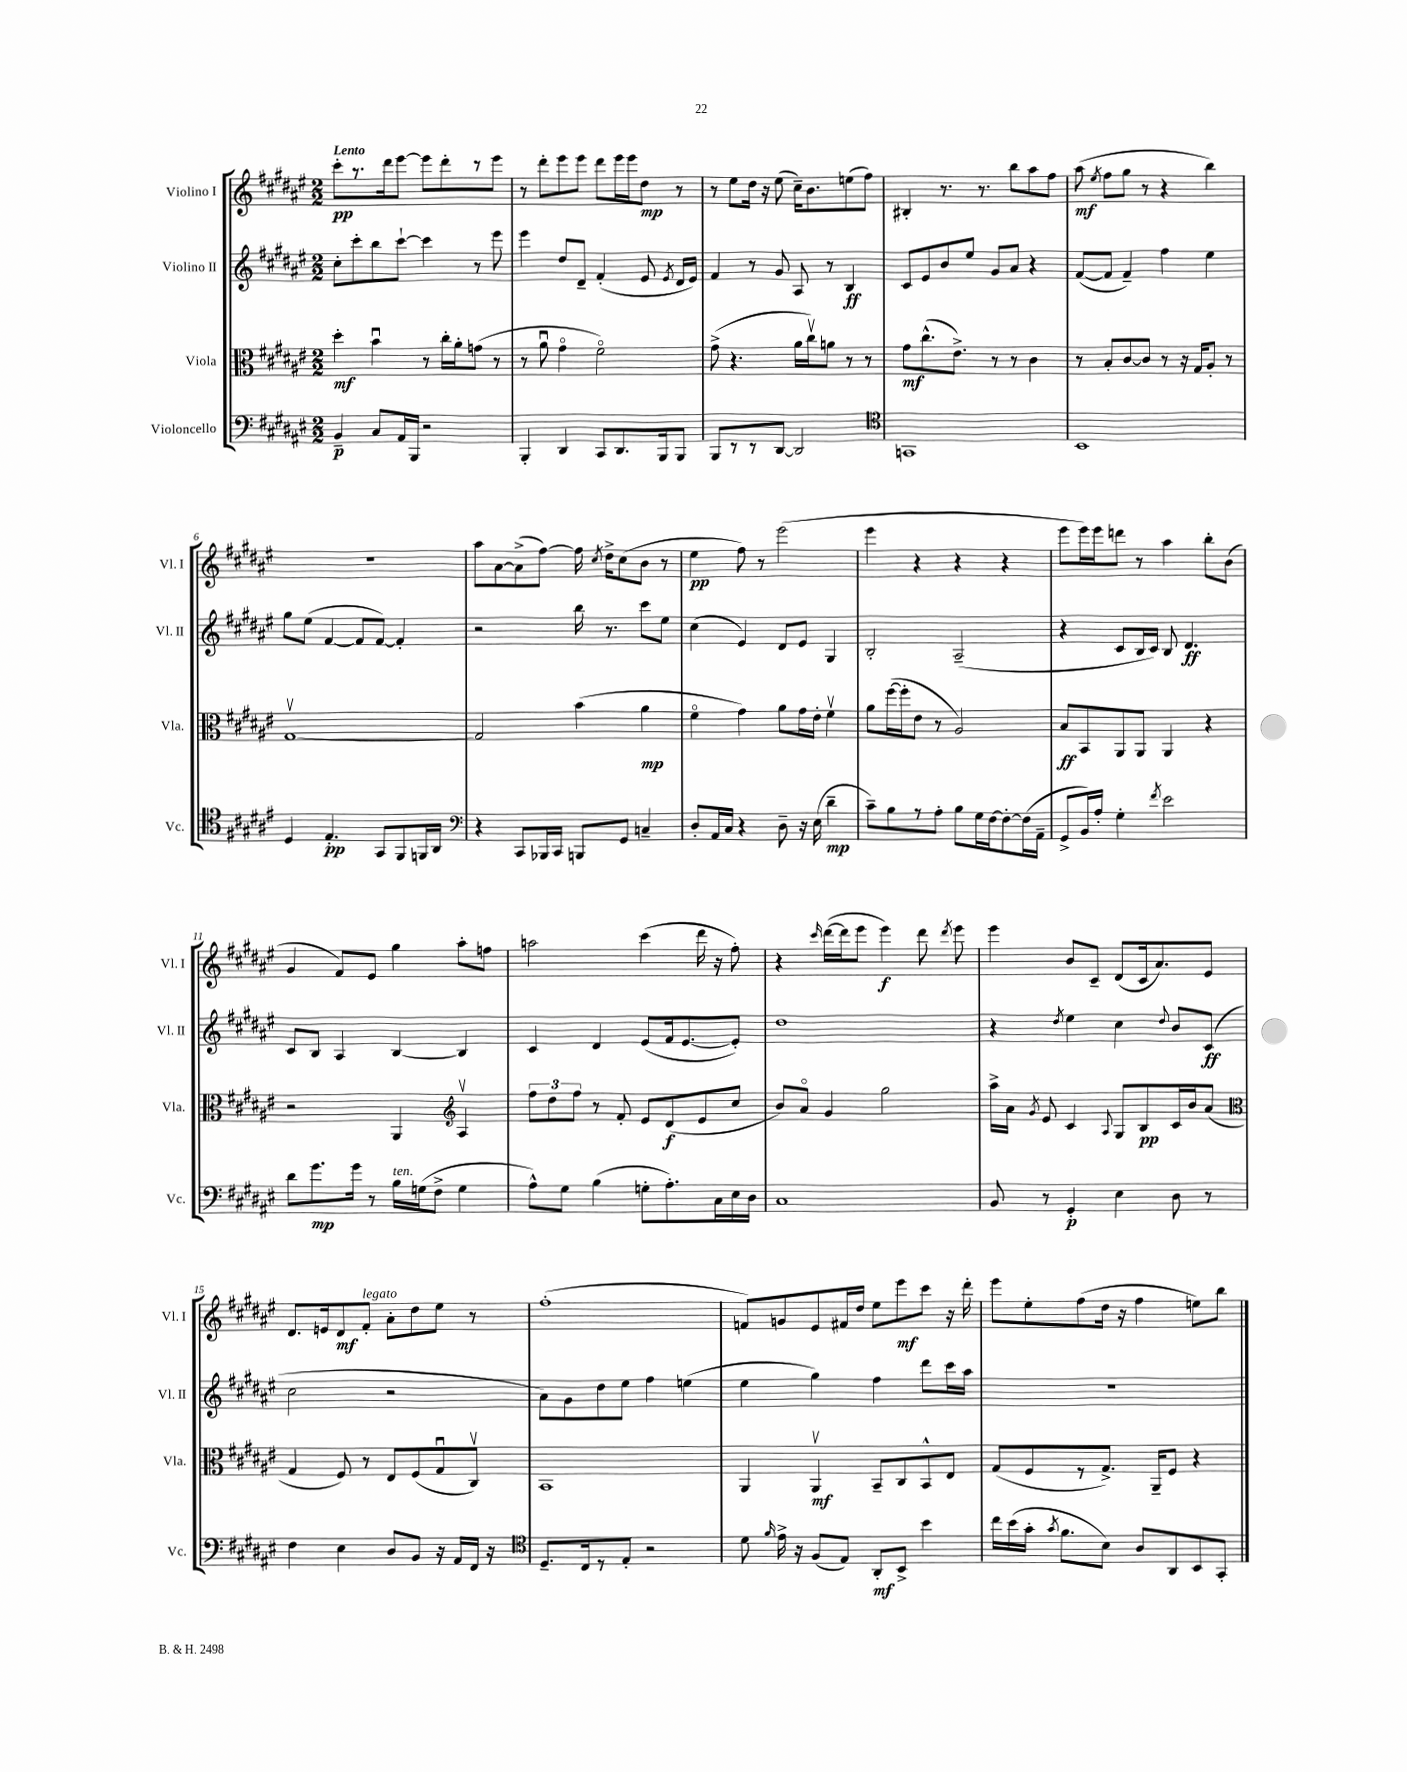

**kern	**dynam	**kern	**dynam	**kern	**dynam	**kern	**dynam
*part4	*part4	*part3	*part3	*part2	*part2	*part1	*part1
*staff4	*staff4	*staff3	*staff3	*staff2	*staff2	*staff1	*staff1
*I"Violoncello	*	*I"Viola	*	*I"Violino II	*	*I"Violino I	*
*I'Vc.	*	*I'Vla.	*	*I'Vl. II	*	*I'Vl. I	*
*clefF4	*	*clefC3	*	*clefG2	*	*clefG2	*
*k[f#c#g#d#a#e#]	*	*k[f#c#g#d#a#e#]	*	*k[f#c#g#d#a#e#]	*	*k[f#c#g#d#a#e#]	*
*M2/2	*	*M2/2	*	*M2/2	*	*M2/2	*
=1	=1	=1	=1	=1	=1	=1	=1
!	!	!	!	!	!	!LO:TX:a:B:t=Lento	!
4BB~/	p	4dd#'\	mf	8cc#'\L	.	8ccc#'\L	pp
.	.	.	.	8ccc#'\	.	8.r	.
8C#/L	.	4bu\	.	8bb\	.	.	.
.	.	.	.	.	.	16ddd#\k	.
16AA#/L	.	.	.	[8ccc#`\J	.	[8eee#\J	.
16BBB/JJ	.	.	.	.	.	.	.
2r	.	8r	.	4ccc#\]	.	8eee#\L]	.
.	.	16cc#'\LL	.	.	.	8ddd#'\	.
.	.	16a#'\J	.	.	.	.	.
.	.	(8gn\J	.	8r	.	8r	.
.	.	8r	.	8eee#\	.	8eee#\J	.
=2	=2	=2	=2	=2	=2	=2	=2
4BBB'/	.	8r	.	4eee#\	.	8r	.
.	.	8a#u\	.	.	.	8ddd#'\L	.
4DD#/	.	4g#\	.	8dd#/L	.	8eee#\	.
.	.	.	.	8d#~/J	.	8eee#\J	.
8CC#/L	.	2f#\)	.	(4f#'/	.	8ddd#\L	.
8.DD#/	.	.	.	.	.	16eee#\L	.
.	.	.	.	.	.	16eee#\J	.
.	.	.	.	8e#/	.	8dd#\J	mp
16BBB/k	.	.	.	.	.	.	.
.	.	.	.	8qe#/	.	.	.
8BBB/J	.	.	.	16d#/LL	.	8r	.
.	.	.	.	16e#/JJ)	.	.	.
=3	=3	=3	=3	=3	=3	=3	=3
8BBB/L	.	(8g#^\	.	4f#/	.	8r	.
8r	.	4.r	.	.	.	8ee#\L	.
8r	.	.	.	8r	.	16dd#\Jk	.
.	.	.	.	.	.	16r	.
[8DD#/J	.	.	.	8g#/	.	(8ee#\	.
2DD#/]	.	16a#\LL	.	8A#/	.	16cc#~\KL)	.
.	.	16cc#v\J)	.	.	.	8.b\	.
.	.	8an\J	.	8r	.	.	.
.	.	8r	.	4B/	ff	(8een\	.
.	.	8r	.	.	.	8ff#\J)	.
=4	=4	=4	=4	=4	=4	=4	=4
*clefC4	*	*	*	*	*	*	*
1GGn	.	8g#\L	mf	8c#/L	.	4B#X'/	.
.	.	(8.cc#^^\	.	8e#/	.	.	.
.	.	.	.	8b/	.	8.r	.
.	.	8.e#^\J)	.	.	.	.	.
.	.	.	.	8ee#/J	.	.	.
.	.	.	.	.	.	8.r	.
.	.	8r	.	8g#/L	.	.	.
.	.	8r	.	8a#/J	.	8bb\L	.
.	.	4c#\	.	4r	.	8aa#\	.
.	.	.	.	.	.	8ff#\J	.
=5	=5	=5	=5	=5	=5	=5	=5
1BB	.	8r	.	([8f#/L	.	(8aa#\	mf
.	.	.	.	.	.	8qee#/	.
.	.	8B'/L	.	8f#/J]	.	8ff#\L	.
.	.	[8c#/	.	4f#~/)	.	8gg#\J	.
.	.	8c#/J]	.	.	.	8r	.
.	.	8r	.	4ff#\	.	4r	.
.	.	16r	.	.	.	.	.
.	.	16G#/KL	.	.	.	.	.
.	.	8A#'/J	.	4ee#\	.	4bb\)	.
.	.	8r	.	.	.	.	.
!!LO:LB:g=z
=6	=6	=6	=6	=6	=6	=6	=6
4D#/	.	[1G#v	.	8gg#\L	.	1r	.
.	.	.	.	(8ee#\J	.	.	.
4.E#'/	pp	.	.	[4f#/	.	.	.
.	.	.	.	8f#/L]	.	.	.
8GG#/L	.	.	.	[8f#/J)	.	.	.
8FF#/	.	.	.	4f#'/]	.	.	.
16FFn/L	.	.	.	.	.	.	.
16AA#/JJ	.	.	.	.	.	.	.
=7	=7	=7	=7	=7	=7	=7	=7
*clefF4	*	*	*	*	*	*	*
4r	.	2G#/]	.	2r	.	8aa#\L	.
.	.	.	.	.	.	[8a#\	.
8CC#/L	.	.	.	.	.	(8a#^\]	.
16BBB-X/L	.	.	.	.	.	[8ff#\J)	.
16CC#/JJ	.	.	.	.	.	.	.
8BBBn/L	.	(4b\	.	16bb\	.	16ff#\]	.
.	.	.	.	.	.	8qcc#/	.
.	.	.	.	8.r	.	16dd#^\KL	.
8GG#/J	.	.	.	.	.	(8cc#\	.
4Cn~/	.	4a#\	mp	8ccc#\L	.	8b\J	.
.	.	.	.	8ee#\J	.	8r	.
=8	=8	=8	=8	=8	=8	=8	=8
8D#'/L	.	4f#\	.	(4cc#\	.	4ee#\	pp
16AA#/L	.	.	.	.	.	.	.
16C#/JJ	.	.	.	.	.	.	.
4r	.	4g#\)	.	4e#/)	.	8ff#\)	.
.	.	.	.	.	.	8r	.
8D#~\	.	8a#\L	.	8d#/L	.	(2eee#\	.
16r	.	16g#\L	.	8e#/J	.	.	.
(16E#\	.	16e#'\JJ	.	.	.	.	.
4d#~\	mp	4f#v\	.	4G#/	.	.	.
=9	=9	=9	=9	=9	=9	=9	=9
8c#~\L)	.	8a#\L	.	2B'/	.	4eee#\	.
8B\	.	([16ff#\L	.	.	.	.	.
.	.	16ff#'\J]	.	.	.	.	.
8r	.	8e#\J	.	.	.	4r	.
8A#'\J	.	8r	.	.	.	.	.
8B\L	.	2A#/)	.	(2A#~/	.	4r	.
16G#\L	.	.	.	.	.	.	.
[16F#\J	.	.	.	.	.	.	.
8F#'\_	.	.	.	.	.	4r	.
(16F#\L]	.	.	.	.	.	.	.
16AA#~\JJ	.	.	.	.	.	.	.
=10	=10	=10	=10	=10	=10	=10	=10
8GG#^/L	.	8B/L	ff	4r	.	8eee#\L	.
16BB/L)	.	8BB/	.	.	.	16eee#\L)	.
16A#'/JJ	.	.	.	.	.	16eee#\J	.
4G#'\	.	8AA#/	.	8c#/L	.	8dddn\J	.
.	.	8AA#/J	.	16B/L	.	8r	.
.	.	.	.	16c#/JJ)	.	.	.
8qf#/	.	.	.	.	.	.	.
2e#\	.	4AA#/	.	8B/	.	4aa#\	.
.	.	.	.	4.d#/	ff	.	.
.	.	4r	.	.	.	8bb'\L	.
.	.	.	.	.	.	(8b\J	.
!!LO:LB:g=z
=11	=11	=11	=11	=11	=11	=11	=11
8d#\L	.	2r	.	8c#/L	.	4g#/	.
8.g#\	mp	.	.	8B/J	.	.	.
.	.	.	.	4A#/	.	8f#/L)	.
16g#\Jk	.	.	.	.	.	.	.
8r	.	.	.	.	.	8e#/J	.
!LO:TX:a:i:t=ten.	!	!	!	!	!	!	!
16B\LL	.	4AA#/	.	[4B/	.	4gg#\	.
(16Gn\J	.	.	.	.	.	.	.
8F#^\J	.	.	.	.	.	.	.
*	*	*clefG2	*	*	*	*	*
4G\	.	4A#v/	.	4B/]	.	8aa#'\L	.
.	.	.	.	.	.	8ffn\J	.
=12	=12	=12	=12	=12	=12	=12	=12
8A#^^\L)	.	12ff#\L	.	4c#/	.	2aan\	.
.	.	12dd#\	.	.	.	.	.
8G#\J	.	.	.	.	.	.	.
.	.	12ff#\J	.	.	.	.	.
(4B\	.	8r	.	4d#/	.	.	.
.	.	8f#'/	.	.	.	.	.
8Gn'\L	.	8e#/L	.	(8e#/L	.	(4ccc#\	.
8.A#'\)	.	(8d#/	f	16f#/k	.	.	.
.	.	.	.	[8.e#/	.	.	.
.	.	8e#/	.	.	.	16ddd#\	.
16C#\L	.	.	.	.	.	16r	.
16E#\	.	8cc#/J	.	8e#'/J])	.	8ff#'\)	.
16D#\JJ	.	.	.	.	.	.	.
=13	=13	=13	=13	=13	=13	=13	=13
1C#	.	8b/L)	.	1dd#	.	4r	.
.	.	8a#/J	.	.	.	.	.
.	.	.	.	.	.	16qqccc#/	.
.	.	4g#/	.	.	.	([16ddd#\LL	.
.	.	.	.	.	.	16ddd#\J]	.
.	.	.	.	.	.	8eee#\J	.
.	.	2gg#\	.	.	.	4eee#\)	f
.	.	.	.	.	.	8ddd#\	.
.	.	.	.	.	.	8qddd#/	.
.	.	.	.	.	.	8eee#\	.
=14	=14	=14	=14	=14	=14	=14	=14
8BB/	.	16aa#^\LL	.	4r	.	4eee#\	.
.	.	16a#\JJ	.	.	.	.	.
.	.	8qg#/	.	.	.	.	.
8r	.	8e#/	.	.	.	.	.
.	.	.	.	8qdd#/	.	.	.
4GG#'/	p	4c#/	.	4ee#\	.	8b/L	.
.	.	.	.	.	.	8c#~/J	.
.	.	8qqA#/	.	.	.	.	.
4E#\	.	8G#/L	.	4cc#\	.	(8d#/L	.
.	.	8B/	pp	.	.	16c#/k	.
.	.	.	.	.	.	8.a#/)	.
.	.	.	.	8qqdd#/	.	.	.
8D#\	.	16c#/L	.	8b/L	.	.	.
.	.	16b/J	.	.	.	.	.
8r	.	(8a#/J	.	(8c#/J	ff	8e#/J	.
!!LO:LB:g=z
=15	=15	=15	=15	=15	=15	=15	=15
*	*	*clefC3	*	*	*	*	*
4F#\	.	4G#/	.	2cc#\	.	8.d#/L	.
.	.	.	.	.	.	16en/k	.
4E#\	.	8F#/)	.	.	.	8d#/	mf
!	!	!	!	!	!	!LO:TX:a:i:t=legato	!
.	.	8r	.	.	.	8f#'/J	.
8D#/L	.	8E#/L	.	2r	.	8a#'\L	.
8BB/J	.	(8F#/	.	.	.	8dd#\	.
16r	.	8G#u/	.	.	.	8ee#\J	.
16AA#/LL	.	.	.	.	.	.	.
16FF#/JJ	.	8C#v/J)	.	.	.	8r	.
16r	.	.	.	.	.	.	.
=16	=16	=16	=16	=16	=16	=16	=16
*clefC4	*	*	*	*	*	*	*
8.D#~/L	.	1BB	.	8a#\L)	.	(1ff#'	.
.	.	.	.	8g#\	.	.	.
16C#/k	.	.	.	.	.	.	.
8r	.	.	.	8dd#\	.	.	.
8E#'/J	.	.	.	8ee#\J	.	.	.
2r	.	.	.	4ff#\	.	.	.
.	.	.	.	(4een\	.	.	.
=17	=17	=17	=17	=17	=17	=17	=17
8d#\	.	4AA#/	.	4ee#\	.	8fn/L)	.
16qqf#/	.	.	.	.	.	.	.
16e#^\	.	.	.	.	.	8gn/	.
16r	.	.	.	.	.	.	.
(8F#/L	.	4AA#v/	mf	4gg#\)	.	8e#/	.
8E#/J)	.	.	.	.	.	16f#X/L	.
.	.	.	.	.	.	16dd#/JJ	.
8AA#'/L	mf	8BB~/L	.	4ff#\	.	8ee#\L	.
8BB^/J	.	8C#/	.	.	.	8eee#\	mf
4b\	.	8BB^^/	.	8ddd#\L	.	8ccc#\J	.
.	.	8E#/J	.	16ccc#\L	.	16r	.
.	.	.	.	16aa#\JJ	.	16ddd#'\	.
=18	=18	=18	=18	=18	=18	=18	=18
16cc#\LL	.	(8G#/L	.	1r	.	8eee#\L	.
(16b\	.	.	.	.	.	.	.
16g#'\JJ	.	8F#/	.	.	.	8ee#'\	.
8qg#/	.	.	.	.	.	.	.
8.f#\L	.	.	.	.	.	.	.
.	.	8r	.	.	.	(8ff#\	.
8B\J)	.	8.G#^/J)	.	.	.	16dd#\Jk	.
.	.	.	.	.	.	16r	.
8A#/L	.	.	.	.	.	4ff#\	.
.	.	16AA#~/KL	.	.	.	.	.
8AA#/	.	8F#/J	.	.	.	.	.
8BB/	.	4r	.	.	.	8een\L)	.
8GG#'/J	.	.	.	.	.	8bb\J	.
==	==	==	==	==	==	==	==
*-	*-	*-	*-	*-	*-	*-	*-
